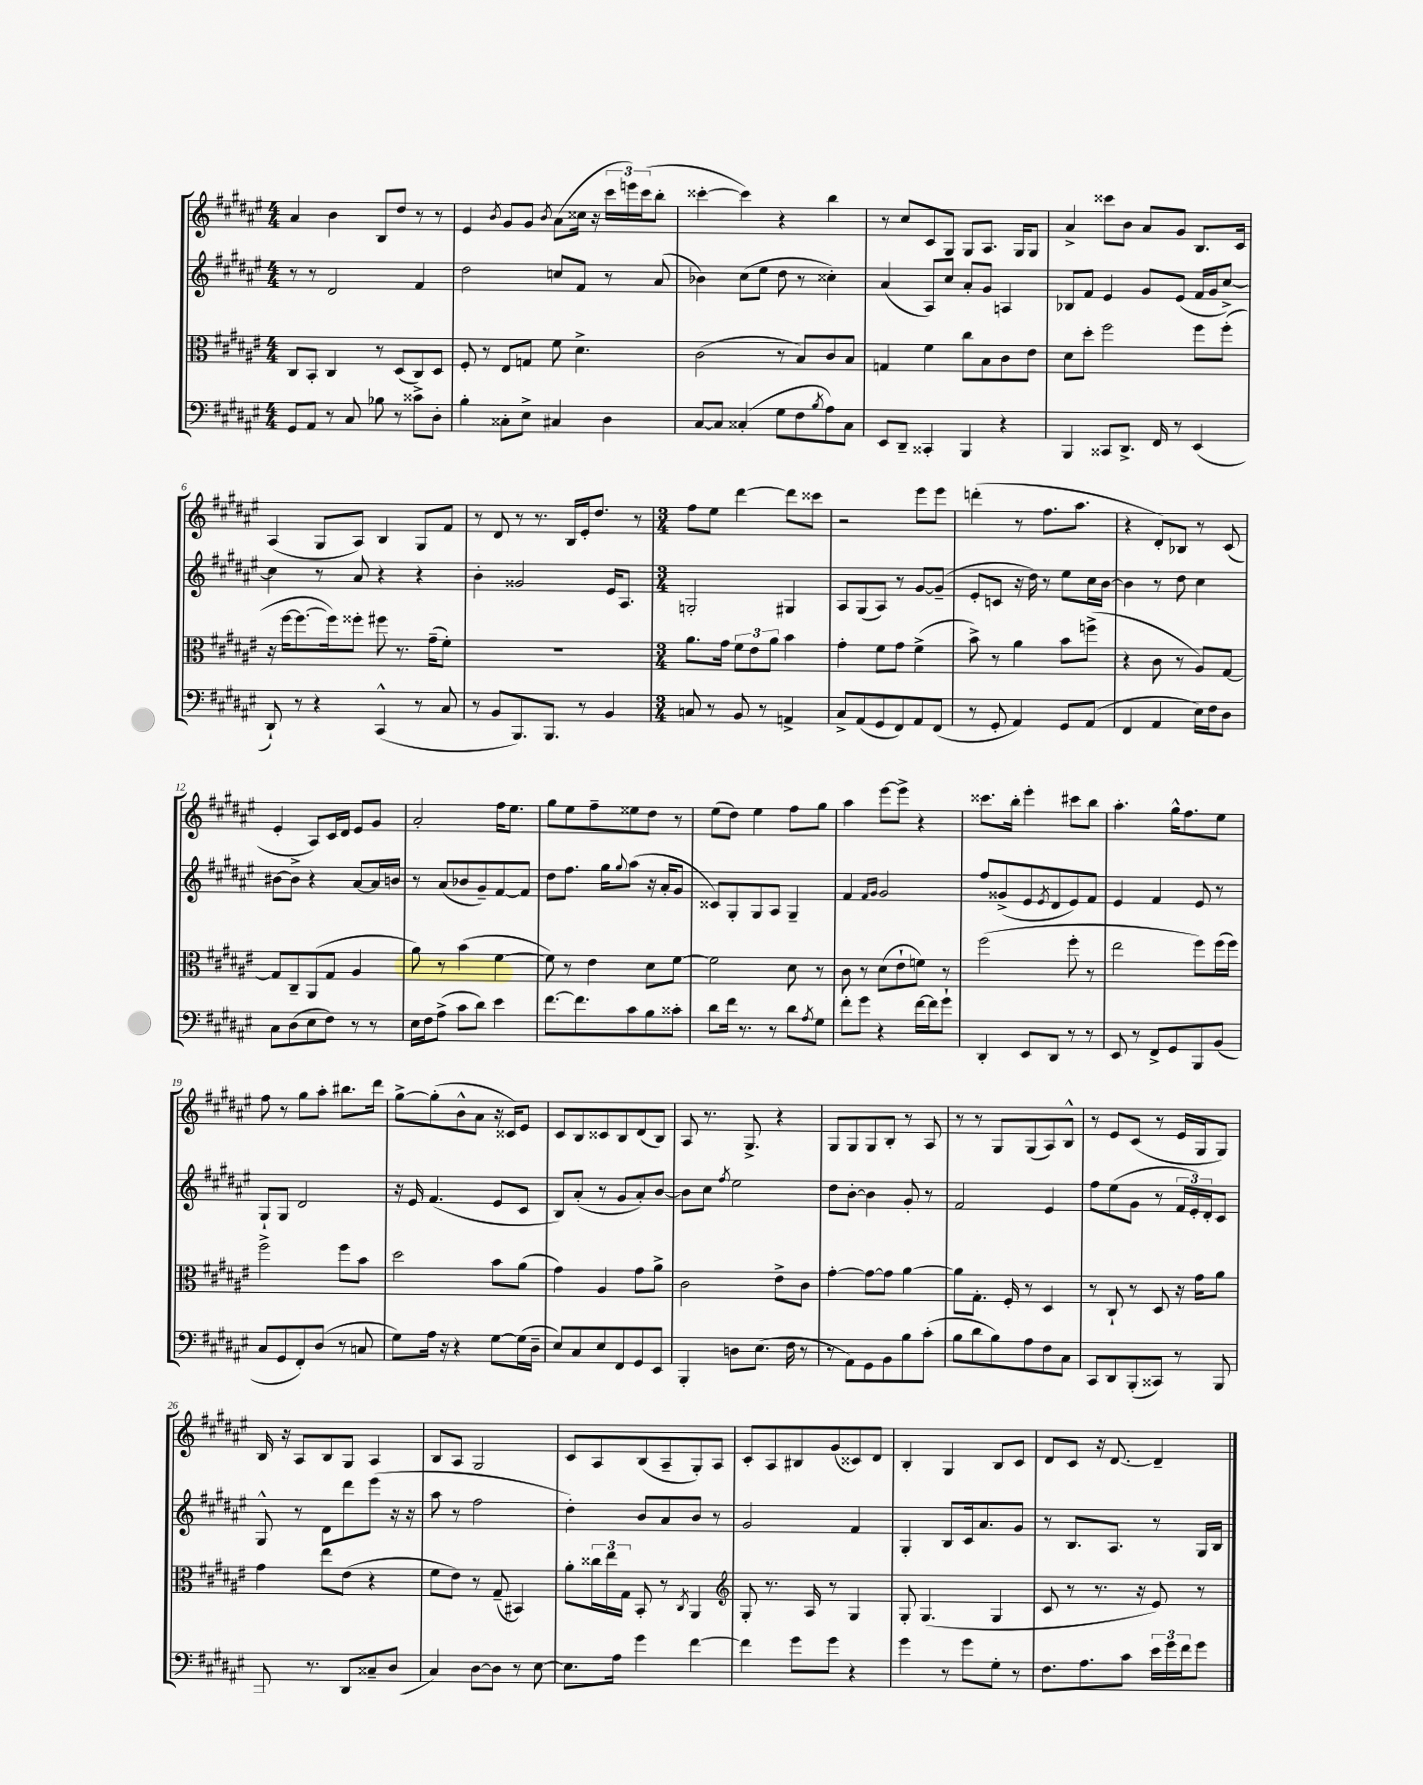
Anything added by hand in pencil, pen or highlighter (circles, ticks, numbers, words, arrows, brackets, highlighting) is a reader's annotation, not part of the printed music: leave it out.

**kern	**kern	**kern	**kern
*staff4	*staff3	*staff2	*staff1
*clefF4	*clefC3	*clefG2	*clefG2
*k[f#c#g#d#a#e#]	*k[f#c#g#d#a#e#]	*k[f#c#g#d#a#e#]	*k[f#c#g#d#a#e#]
*M4/4	*M4/4	*M4/4	*M4/4
8GG#	8C#	8r	4a#
8AA#	8BB'	8r	.
8r	4C#	2d#	4b
8C#	.	.	.
8B-	8r	.	8B
8r	(8D#	.	8dd#
8c##^	8C#)	4f#	8r
8D#'	8D#	.	8r
=	=	=	=
4B'	8F#'	2dd#	4e#
.	8r	.	.
.	.	.	8qb
8C##'	8E#	.	8g#
8E#^	8G	.	8g#
.	.	.	8qb
4C#	8f#	8cc	(8a#
.	4.d#^	8f#	16cc##
.	.	.	16r
4D#	.	8r	24ccc#
.	.	.	24eee)
.	.	.	(24ccc#
.	.	(8a#	8bb'
=	=	=	=
[8C#	(2c#	4b-)	[4ccc##'
8C#]	.	.	.
(4C##'	.	(8cc#	4ccc##])
.	.	8ee#	.
8G#	8r	8dd#	4r
8F#	8B)	8r	.
8qB	.	.	.
8A#)	8c#	4cc##')	4bb
8C##	8B	.	.
=	=	=	=
8EE#	4G	(4a#	8r
8DD#~	.	.	8cc#
4CC##'	4f#	8A#)	8c#
.	.	8cc#	8G#
4BBB	8cc#	8a#'	8G#
.	8B	8g#	8.A#
4r	8c#	4A	.
.	.	.	16G#
.	8e#	.	8G#
=	=	=	=
4BBB	8d#	8B-	4a#^
.	8dd#'	8f#	.
8CC##	2ff#	4e#	8ccc##
8.DD#^	.	.	8b
.	.	8g#	8a#
16FF#	.	.	.
8r	.	(8e#	8g#
(4EE#	8ff#	16f#	8.B
.	.	16g#	.
.	(8ff#'	[8cc#^)	.
.	.	.	16c#
=	=	=	=
8DD#`)	16r	4cc#]	(4A#
.	[16ff#	.	.
8r	8.ff#_	.	.
4r	.	8r	8G#
.	16ff#])	.	.
.	8ff##'	8a#	8A#)
(4CC#^^	8ff#	4r	4B
.	8.r	.	.
8r	.	4r	8G#
.	(16g#~	.	.
8C#	8f#')	.	8f#
=	=	=	=
8r	1r	4b'	8r
8BB	.	.	8d#
8.BBB)	.	2g##	8r
.	.	.	8.r
8.BBB	.	.	.
.	.	.	16B
8r	.	.	16e#'
.	.	.	8.dd#
4BB	.	16e#	.
.	.	8.A#	.
.	.	.	8r
=	=	=	=
*M3/4	*M3/4	*M3/4	*M3/4
8C	8.a#	2G'	8ff#
8r	.	.	8ee#
.	16g#	.	.
8BB	12f#	.	[4ddd#
.	12e#	.	.
8r	.	.	.
.	12a#	.	.
4AA^	4b	4G#	8ddd#]
.	.	.	8ccc##
=	=	=	=
8C#^	4g#'	8A#	2r
(8AA#	.	(8G#	.
8GG#	8f#	8A#)	.
8FF#)	8g#	8r	.
8AA#	(4f#^	[8g#	8eee#
(8FF#	.	(8g#~]	8eee#
=	=	=	=
8r	8b^)	8e#'	(4ddd'
8GG#'	8r	8c	.
4AA#)	4a#	16r	8r
.	.	16dd#)	.
.	.	8r	8.ff#
8GG#	8b	8ee#	.
.	.	.	8.aa#
(8AA#	(8ff^	16cc#	.
.	.	[16b	.
=	=	=	=
4FF#	4r	4b]	4r
4AA#	8c#	8r	8d#')
.	8r	8dd#	8B-
16E#)	8A#)	4cc#	8r
16F#	.	.	.
8D#	[8G#	.	(8c#
=	=	=	=
8C#	8G#]	[8b#	4e#'
(8D#	8C#~	8b#^]	.
8E#	(8AA#	4r	8A#)
8F#)	8G#	.	16c#
.	.	.	16d#
8r	4A#	[8a#	8e#
8r	.	16a#]	8g#
.	.	16b	.
=	=	=	=
16E#	8a#)	8r	2a#'
16F#	.	.	.
(8A#^	8r	(8a#	.
8c#	(4b	8b-	.
8d#)	.	8g#~)	.
4e#	[4f#	[8f#	16ff#
.	.	.	8.ee#
.	.	8f#]	.
=	=	=	=
[8.f#	8f#])	8dd#	8gg#
.	8r	8.ff#	8ee#
8.f#]	.	.	.
.	4e#	.	8ff#~
.	.	16gg#	.
.	.	8qqgg#	.
8c#	.	(8aa#	8ee##
8B	8d#	16r	8dd#
.	.	16a#'	.
8c##'	[8f#	8g#	8r
=	=	=	=
8d#	2f#]	8c##)	(8ee#
16f#	.	8G#'	8dd#)
8.r	.	.	.
.	.	8G#	4ee#
8r	.	8A#	.
8d#	8d#	4G#~	8ff#
8qA#	.	.	.
8G#	8r	.	8gg#
=	=	=	=
8f#'	8c#	4f#	4aa#
8g#	8r	.	.
.	.	16qqf#	.
.	.	16qqg#	.
4r	(8d#	2g#	[8eee#
.	8e#`	.	8eee#^]
[16f#	8f)	.	4r
16f#]	.	.	.
8g#`	8r	.	.
=	=	=	=
4DD#'	(2ff#	8ff#	8.ccc##
.	.	(8g##^	.
.	.	.	16bb'
8EE#	.	8e#	4eee#'
.	.	8qe#	.
8DD#	.	8d#	.
8r	8ff#'	8e#)	8ccc#
8r	8r	8f#	8bb
=	=	=	=
8EE#	2ee#	4e#	4.aa#'
8r	.	.	.
8FF#^	.	4f#	.
8GG#	.	.	16gg#^^
.	.	.	8.ff#
8BBB	8ff#)	8e#	.
(8BB	(16ff#	8r	8ee#
.	16ff#)	.	.
=	=	=	=
8C#	2ff#^	8G#`	8ff#
8GG#	.	8G#	8r
8FF#')	.	2d#	8gg#
(8D#	.	.	8aa#'
8r	8ff#	.	8.bb#
8C	8b	.	.
.	.	.	16ddd#
=	=	=	=
8G#)	2dd#	16r	[8gg#^
.	.	16e#	.
16A#	.	(4.f#	(8gg#']
16r	.	.	.
4r	.	.	8b^^
.	.	.	8a#
[8G#	8b	8e#	16r
.	.	.	16c##)
(16G#]	(8a#	8c#	8e#
16D#~	.	.	.
=	=	=	=
8E#)	4g#)	8B)	8c#
8C#	.	(8a#'	8B
8E#	4A#	8r	8c##
8FF#	.	8g#	8B
8GG#	8g#	8a#')	(8d#
8EE#	8a#^	[8b	8B)
=	=	=	=
4BBB'	2c#	8b]	8A#
.	.	8cc#	8.r
.	.	8qff#	.
8D	.	2ee#	.
.	.	.	8.G#^
(8.E#	.	.	.
.	8e#^	.	4r
16F#	.	.	.
8r	8c#	.	.
=	=	=	=
8r	[4g#'	8dd#	8G#
8AA#)	.	[8b'	8G#
8GG#	8g#_	4b]	8G#
8BB	8g#]	.	8B'
8B	[4a#	8g#'	8r
(8c#'	.	8r	8A#
=	=	=	=
8B	8a#]	2f#	8r
8d#	8.G#'	.	8r
8B)	.	.	8G#
.	16F#'	.	.
8A#	8r	.	(8G#
8F#	4D#	4e#	8A#)
8C#	.	.	8B^^
=	=	=	=
8CC#	8r	8ff#	8r
8DD#	8C#`	(8ee#	8e#
(8BBB'	8r	8g#	(8c#
8CC##)	8D#	8r	8r
8r	16r	24f#	16e#
.	.	24e#')	.
.	16g#	.	16G#
.	.	24d#'	.
8BBB	8a#	8c#	8G#)
=	=	=	=
8.BBB	4g#	8G#^^	16B
.	.	.	16r
.	.	8r	8A#
8.r	.	.	.
.	8ee#	8d#	8B
(8DD#	(8e#	8ddd#	8G#
8C##~	4r	(8eee#	4A#
8D#	.	16r	.
.	.	16r	.
=	=	=	=
4C#)	8f#	8aa#	8B
.	8e#)	8r	8A#
[8D#	8r	2ff#	2G#
8D#]	(8G#~	.	.
8r	4BB#)	.	.
[8E#	.	.	.
=	=	=	=
8.E#]	8a#'	4dd#')	8c#
.	24cc##	.	8A#
.	24ee#	.	.
16A#	.	.	.
.	24G#	.	.
4g#	8BB'	8b	(8B
.	8r	8a#	8A#~
.	8qC#	.	.
[4f#	4AA#	8b	8G#')
.	.	8r	8A#
=	=	=	=
*	*clefG2	*	*
4f#]	8G#'	2g#	8c#'
.	8.r	.	8A#
8g#	.	.	8B#
.	16A#	.	.
8g#	8r	.	(8g#
4r	4G#	4f#	8c##)
.	.	.	8d#
=	=	=	=
4g#	8G#'	4G#'	4B'
.	(4.G#	.	.
8r	.	8B	4G#
8g#	.	16c#	.
.	.	8.a#	.
8G#'	4G#	.	8B
8r	.	8g#	8c#
=	=	=	=
8.F#	8c#	8r	8d#
.	8r	8.B	8c#
8.A#	.	.	.
.	8.r	.	16r
.	.	8.A#	[8.d#
8c#	.	.	.
.	16r	.	.
24e#	8e#)	8r	4d#~]
24g#	.	.	.
24f#	.	.	.
8g#	8r	16G#	.
.	.	16B	.
==	==	==	==
*-	*-	*-	*-
